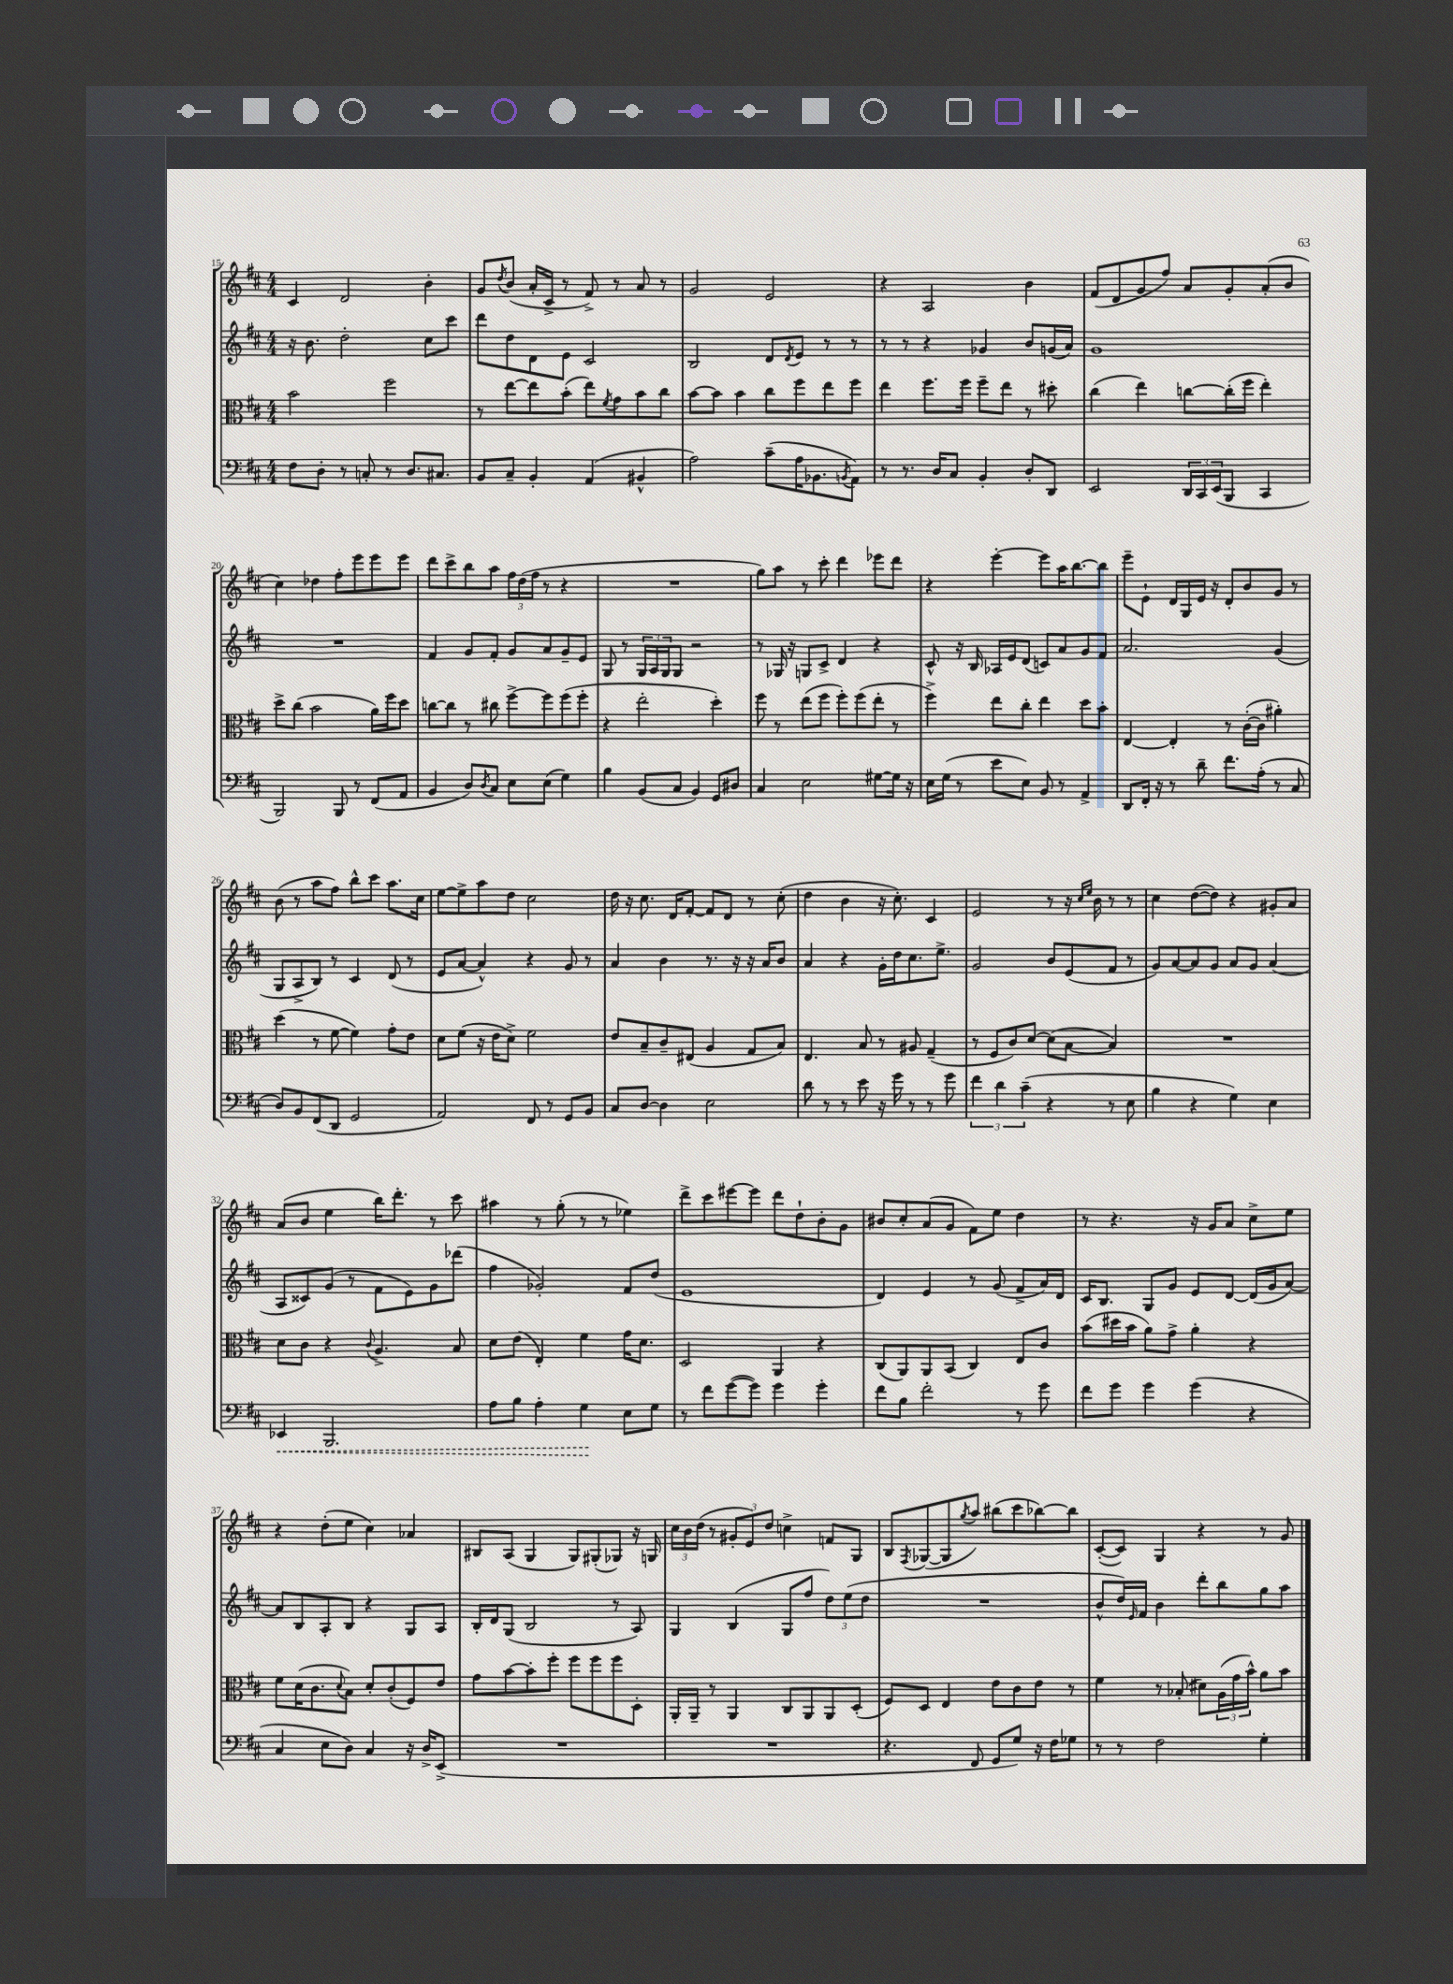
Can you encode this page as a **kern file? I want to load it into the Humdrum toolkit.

**kern	**dynam	**kern	**kern	**kern
*part4	*part4	*part3	*part2	*part1
*staff4	*staff4	*staff3	*staff2	*staff1
*clefF4	*	*clefC3	*clefG2	*clefG2
*k[f#c#]	*	*k[f#c#]	*k[f#c#]	*k[f#c#]
*M4/4	*	*M4/4	*M4/4	*M4/4
=15	=15	=15	=15	=15
8F#\L	.	2b\	16r	4c#/
.	.	.	8.b\	.
8D'\J	.	.	.	.
8r	.	.	2dd'\	2d/
8Cn'/	.	.	.	.
8r	.	2ff#\	.	.
8.D/L	.	.	.	.
.	.	.	8cc#\L	4b'\
8.C#X/J	.	.	.	.
.	.	.	8ccc#\J	.
=16	=16	=16	=16	=16
8BB/L	.	8r	8ddd\L	8g/L
.	.	.	.	8qdd/
8C#~/J	.	[8ee\L	8dd\	(8b/J
4BB'/	.	8ee\]	8d\	16a'/LL
.	.	.	.	16c#^/JJ
.	.	(8b'\J	8e\J	8r
(4AA/	.	8ee\L)	2c#/	8f#^/)
.	.	8qf#/	.	.
.	.	8g\	.	8r
4BB#X^^/	.	8b\	.	8a/
.	.	8cc#\J	.	8r
=17	=17	=17	=17	=17
2A\)	.	[8b\L	2B/	2g/
.	.	8b\J]	.	.
.	.	4b\	.	.
(8c#~\L	.	8cc#\L	8d/L	2e/
.	.	.	8qd/	.
16A\K	.	8ff#\	8e/J	.
8.BB-X\	.	.	.	.
.	.	8ee\	8r	.
8qBBn/	.	.	.	.
8AA\J)	.	8ff#\J	8r	.
=18	=18	=18	=18	=18
8r	.	4ee\	8r	4r
8.r	.	.	8r	.
.	.	8.ff#\L	4r	2A/
16D/KL	.	.	.	.
8C#/J	.	.	.	.
.	.	16ff#\Jk	.	.
4BB'/	.	8ff#~\L	4g-X/	.
.	.	8ee\J	.	.
8D'/L	.	8r	8b/L	4b\
8DD/J	.	8dd#X'\	(16gn/L	.
.	.	.	16a/JJ)	.
=19	=19	=19	=19	=19
2EE/	.	(4cc#\	1g	(8f#/L
.	.	.	.	8d/
.	.	4ee\)	.	8g/
.	.	.	.	8ff#/J)
24DD/LL	.	[8ccn\L	.	8a/L
24CC#/	.	.	.	.
(24EE/J	.	.	.	.
8BBB/J	.	(16cc'\L]	.	8g'/
.	.	16ff#\JJ	.	.
4CC#/	.	4ee'\)	.	(8a'/
.	.	.	.	8b/J
!!LO:LB:g=z
=20	=20	=20	=20	=20
2BBB/)	.	8dd^\L	1r	4cc#\)
.	.	(8cc#\J	.	.
.	.	2b\	.	4dd-X\
8BBB/	.	.	.	8ff#'\L
8r	.	.	.	8eee\
(8FF#/L	.	16a\LL)	.	8eee\
.	.	16ff#\J	.	.
8AA/J	.	8dd\J	.	8eee\J
=21	=21	=21	=21	=21
4BB/	.	[8ccn\L	4f#/	8ddd\L
.	.	8cc\J]	.	8ccc#^\
8D/L)	.	8r	8g/L	8bb\
8qD/	.	.	.	.
8C#/J	.	8cc#X\	8f#'/J	8aa\J
8E\L	.	[8ff#^\L	8g/L	24ff#\LL
.	.	.	.	(24dd\
.	.	.	.	24ff#\JJ
(8E\J	.	8ff#\]	8a/	8r
4G\)	.	(8ff#\	8g~/	4r
.	.	8ff#'\J	8e/J	.
=22	=22	=22	=22	=22
4B\	.	4r	8G/	1r
.	.	.	8r	.
(8BB/L	.	2ee'\	24G/LL	.
.	.	.	24A/	.
.	.	.	24G/J	.
8C#/J	.	.	8G/J	.
4BB/)	.	.	2r	.
8GG/L	.	4dd'\)	.	.
8D#X/J	.	.	.	.
=23	=23	=23	=23	=23
4C#/	.	8ff#\	8r	8gg\L)
.	.	8r	16G-X/	8aa\J
.	.	.	16r	.
2E\	.	(8ee\L	8Gn/L	8r
.	.	8ff#\J	8c#^/J	8ccc#'\
.	.	8ff#'\L)	4d/	4ddd\
.	.	(8ff#\	.	.
[8G#X\L	.	8ee'\J	4r	8eee-X\L
16G#\Jk]	.	8r	.	8ddd\J
16r	.	.	.	.
=24	=24	=24	=24	=24
16E\LL	.	4ff#^\)	8c#^^/	4r
(16G\JJ	.	.	.	.
8r	.	.	16r	.
.	.	.	16B/	.
8e\L	.	8ee\L	16A-X/LL	[4eee'\
.	.	.	16e/J	.
8E\J)	.	8cc#'\J	(8d/J	.
8BB/	.	4ee\	8cn/L)	8eee\L]
8r	.	.	8a/	16aa\K
.	.	.	.	[8.bb\
4AA^/	.	8dd\L	8g/	.
.	.	8b'\J	8f#/J	8bb\J]
=25	=25	=25	=25	=25
8DD/L	.	[4E/	2.a/	8eee~\L
16FF#'/Jk	.	.	.	8e`\J
16r	.	.	.	.
8r	.	4E'/]	.	16d/LL
.	.	.	.	16G/
8d~\	.	.	.	16e/JJ
.	.	.	.	16r
8.f#\L	.	8r	.	8d'/L
.	.	([16c#'\LL	.	8b/
(16A'\Jk	.	16c#\JJ]	.	.
8r	.	4a#X'\)	(4g/	8g/J
8C#/	.	.	.	8r
!!LO:LB:g=z
=26	=26	=26	=26	=26
8D/L)	.	(4dd\	8G/L	(8b\
8BB/	.	.	8A^/	8r
(8FF#/	.	8r	8B/J)	8aa\L
8DD/J	.	[8f#\	8r	8ff#\J)
2GG/	.	4f#\])	4c#/	8bb^^\L
.	.	.	.	8ccc#\J
.	.	8g'\L	(8d/	8.aa\L
.	.	8e\J	8r	.
.	.	.	.	16cc#\Jk
=27	=27	=27	=27	=27
2AA/)	.	8d\L	8e/L	[8ee\L
.	.	(8f#\J	[8a/J	8ee^\]
.	.	16r	4a^^/])	8aa\
.	.	16e\KL	.	.
.	.	8d^\J)	.	8dd\J
8FF#/	.	2f#\	4r	2cc#\
8r	.	.	.	.
8GG/L	.	.	8g/	.
8BB/J	.	.	8r	.
=28	=28	=28	=28	=28
8C#/L	.	8e/L	4a/	16dd\
.	.	.	.	16r
[8D/J	.	8B~/	.	8.cc#\
4D\]	.	8c#~/	4b\	.
.	.	.	.	16d/KL
.	.	(8E#X/J	.	[8f#'/J
2E\	.	4A/	8.r	8f#/L]
.	.	.	.	8d/J
.	.	.	16r	.
.	.	8G/L	16r	8r
.	.	.	16a/KL	.
.	.	8B/J)	8b/J	(8cc#'\
=29	=29	=29	=29	=29
8d\	.	4.E/	4a/	4dd\
8r	.	.	.	.
8r	.	.	4r	4b\
8e\	.	8B/	.	.
16r	.	8r	16g'\LL	16r
16g\	.	.	16dd\J	8.cc#'\)
8r	.	8A#X/	8.cc#\	.
8r	.	(4G~/	.	4c#/
.	.	.	8.ee^\J	.
8g\	.	.	.	.
=30	=30	=30	=30	=30
6f#\	.	8r	2g/	2e/
.	.	8F#/L	.	.
6d\	.	.	.	.
.	.	8c#/)	.	.
(6c#~\	.	.	.	.
.	.	[8d/J	.	.
4r	.	(8d\L]	8b/L	8r
.	.	[8B\J	(8e/	16r
.	.	.	.	16qqcc#/LL
.	.	.	.	16qqee/JJ
.	.	.	.	16b\
8r	.	4B/])	8f#/J	8r
8E\	.	.	8r	8r
=31	=31	=31	=31	=31
4B\	.	1r	8g/L)	4cc#\
.	.	.	[8a/	.
4r	.	.	8a/]	([8dd\L
.	.	.	8g/J	8dd\J])
4G\)	.	.	8a/L	4r
.	.	.	8g/J	.
4E\	.	.	(4a/	8g#X'/L
.	.	.	.	8a/J
!!LO:LB:g=z
=32	=32	=32	=32	=32
!	!LO:HP:b	!	!	!
4EE-X/	<	8d\L	8A/L	(8a/L
.	.	8c#\J	8c##X/)	8b/J
2.BBB/	.	4r	(8g/J	4ee\
.	.	.	8r	.
.	.	8qqc#/	.	.
.	.	4.A^/	8f#\L	16bb\KL)
.	.	.	.	8.ddd'\J
.	.	.	8e\)	.
.	.	.	8g\	8r
.	.	8B/	(8ddd-X\J	8ccc#\
=33	=33	=33	=33	=33
8A\L	.	8d\L	4ff#\	4aa#X\
8B\J	.	(8e\J	.	.
4A'\	.	4E'/)	2g-X'/)	8r
.	.	.	.	(8gg'\
4G\	.	4f#\	.	8r
.	.	.	.	8r
8E\L	[	16g\KL	8f#/L	4ee-X\)
.	.	8.d\J	.	.
8G\J	.	.	(8dd/J	.
=34	=34	=34	=34	=34
8r	.	2D/	1e	8ddd^\L
8f#\L	.	.	.	8ccc#\
([8g\	.	.	.	[8eee#X\
8g\J])	.	.	.	8eee#\J]
4g\	.	4AA/	.	8ddd\L
.	.	.	.	8dd`\
4g'\	.	4r	.	8b'\
.	.	.	.	8g\J
=35	=35	=35	=35	=35
8f#\L	.	(8C#/L	4d/)	8b#X/L
8B\J	.	8AA/)	.	8cc#'/
2f#'\	.	8AA/	4e/	(8a/
.	.	(8BB/J	.	8g/J
.	.	4C#/)	8r	8f#\L)
.	.	.	(8g/	8ee\J
8r	.	8E/L	8f#^/L	4dd\
8g\	.	8c#/J	16a/L)	.
.	.	.	16d/JJ	.
=36	=36	=36	=36	=36
8f#\L	.	(8b\L	16c#/KL	8r
.	.	.	8.B/J	.
8g\J	.	16dd#X\L	.	4.r
.	.	16b\JJ	.	.
4g\	.	8a\L)	8G/L	.
.	.	8g^\J	8g/J	.
(4g\	.	4a'\	8e/L	16r
.	.	.	.	16g/KL
.	.	.	[8d/J	8a/J
4r	.	4r	(16d/LL]	8cc#^\L
.	.	.	16g/J	.
.	.	.	[8a/J)	8ee\J
!!LO:LB:g=z
=37	=37	=37	=37	=37
4C#/	.	8f#\L	8a/L]	4r
.	.	(16d\K	8B/	.
.	.	8.c#\	.	.
8E\L	.	.	8A'/	(8dd'\L
.	.	8qqd/	.	.
8D\J)	.	8B\J)	8B/J	8ee\J
4C#/	.	8d'/L	4r	4cc#\)
.	.	(8c#'/	.	.
16r	.	8F#/)	8G/L	4a-X/
16D^/KL	.	.	.	.
(8EE^/J	.	8e/J	8A/J	.
=38	=38	=38	=38	=38
1r	.	8g\L	16B'/LL	8B#X/L
.	.	.	16d/J	.
.	.	[8b\	(8G/J	(8A/J
.	.	8b'\]	2B/	4G/
.	.	8ff#'\J	.	.
.	.	8ff#\L	.	8G/L)
.	.	8ff#\	.	(8G#X'/
.	.	8ff#\	8r	8G-X/J)
.	.	8D'\J	8A/)	16r
.	.	.	.	16Gn/
=39	=39	=39	=39	=39
1r	.	16AA'/LL	4G/	24cc#\LL
.	.	.	.	24b\
.	.	16AA~/JJ	.	.
.	.	.	.	(24dd\JJ
.	.	8r	.	8r
.	.	4AA/	(4B/	12g#X'/L
.	.	.	.	12e/)
.	.	.	.	12dd/J
.	.	8C#/L	8G/L	4ccn^\
.	.	8AA/	8ff#/J	.
.	.	8AA/	12dd\L)	8fn/L
.	.	.	(12ee\	.
.	.	(8D'/J	.	8G/J
.	.	.	12dd\J	.
=40	=40	=40	=40	=40
4.r	.	8F#/L)	1r	8B/L
.	.	.	.	8qF#/
.	.	8D/J	.	([8G-X/
.	.	4E/	.	8G-/]
.	.	.	.	8qgg/
8FF#/	.	.	.	8aa/J)
8GG/L	.	8e\L	.	(8bb#X\L
8G/J)	.	8c#\	.	8ccc#\
16r	.	8e\J	.	[8bb-X\)
16F#\KL	.	.	.	.
8G-X\J	.	8r	.	8bb-\J]
=41	=41	=41	=41	=41
8r	.	4f#\	8b^^/L	([8c#'/L
8r	.	.	16dd/L)	8c#/J])
.	.	.	16qqe/	.
.	.	.	16f#/JJ	.
2F#\	.	8r	4b\	4G/
.	.	(8B-X'/	.	.
.	.	8d#X\L)	8ddd'\L	4r
.	.	(24A\L	8bb\	.
.	.	24g\	.	.
.	.	24b^^\JJ)	.	.
4G'\	.	8a\L	8gg\	8r
.	.	8b\J	8aa\J	8g/
==	==	==	==	==
*-	*-	*-	*-	*-
